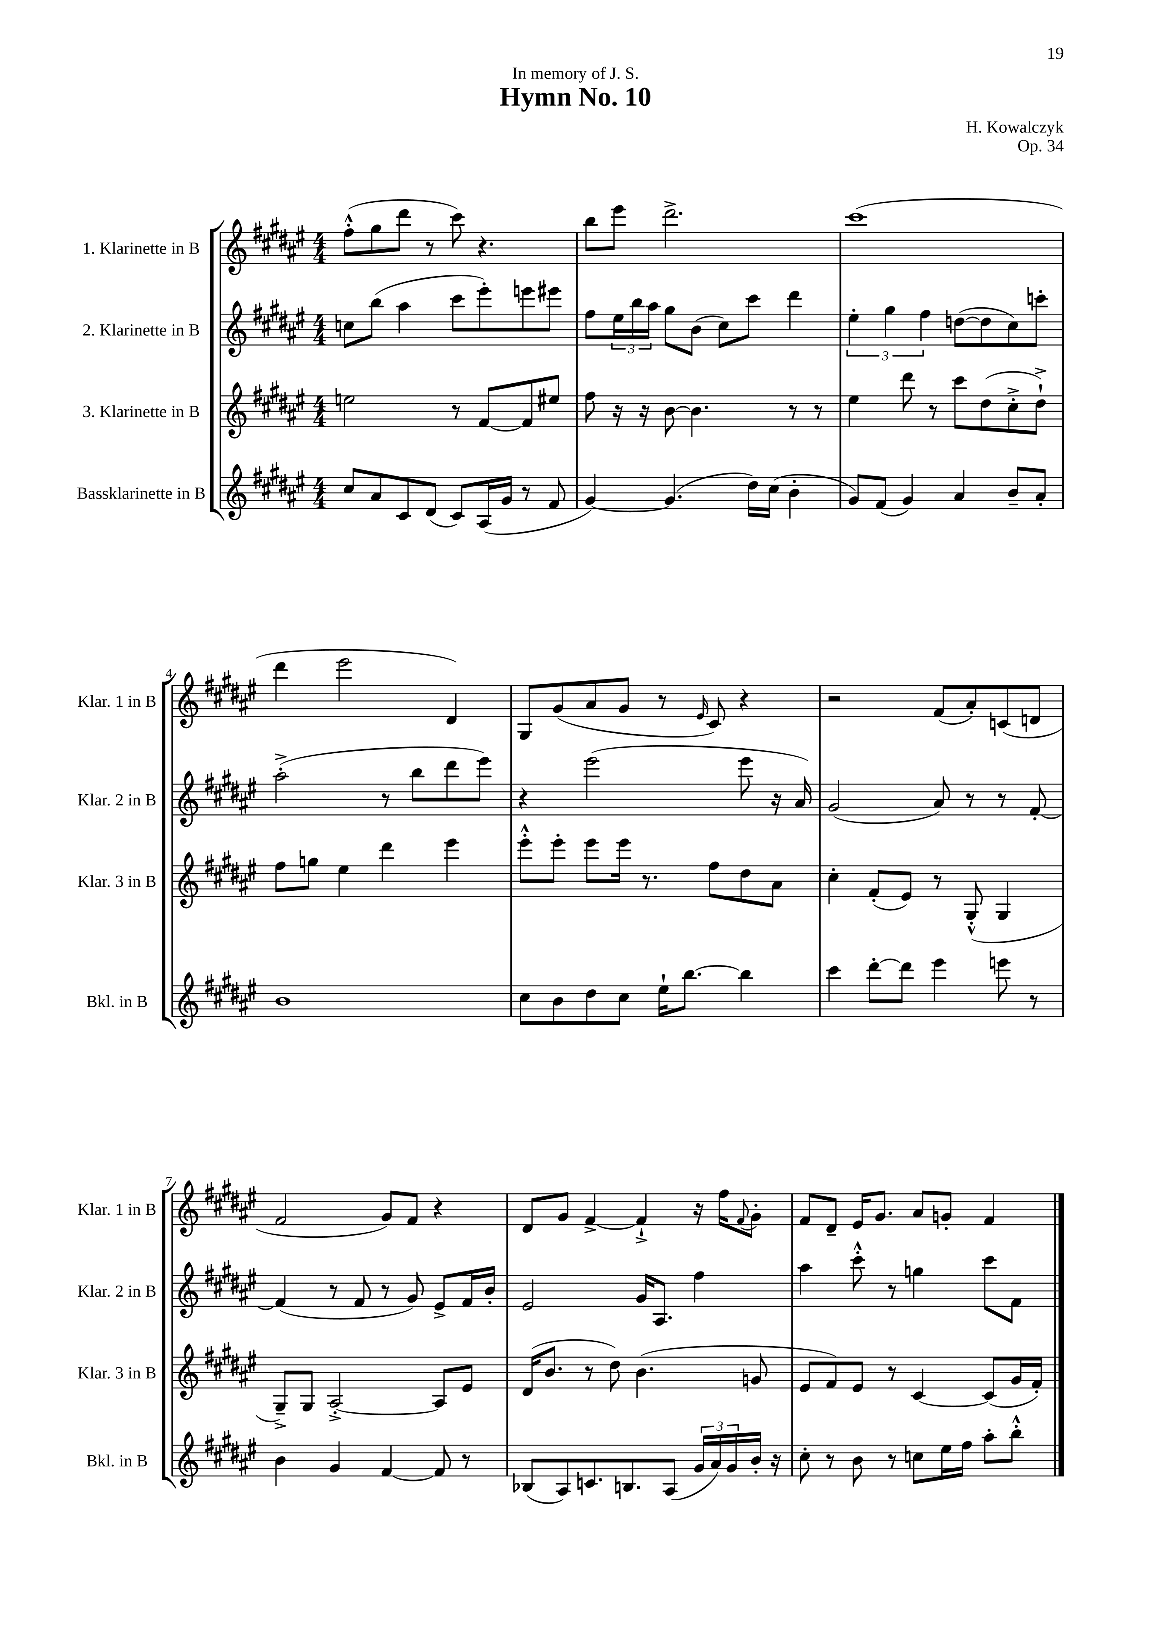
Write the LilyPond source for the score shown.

\header { title = "Hymn No. 10" composer = "H. Kowalczyk" dedication = "In memory of J. S." opus = "Op. 34" }
<<
\new StaffGroup <<
\new Staff = "s0" \with { instrumentName = "1. Klarinette in B" shortInstrumentName = "Klar. 1 in B" } {
    \clef treble \key fis \major \numericTimeSignature \time 4/4
    fis''8-.-^( gis''8 dis'''8 r8 cis'''8) r4. |
    b''8 eis'''8 dis'''2.-> |
    cis'''1( |
    dis'''4 eis'''2 dis'4) |
    gis8 gis'8( ais'8 gis'8 r8 \grace { eis'16 } cis'8) r4 |
    r2 fis'8( ais'8-.) c'8( d'8 |
    fis'2 gis'8) fis'8 r4 |
    dis'8 gis'8 fis'4~-> fis'4-!-> r16 fis''16 \appoggiatura { fis'8 } gis'8-. |
    fis'8 dis'8-- eis'16 gis'8. ais'8 g'8-. fis'4 \bar "|." |
}
\new Staff = "s1" \with { instrumentName = "2. Klarinette in B" shortInstrumentName = "Klar. 2 in B" } {
    \clef treble \key fis \major \numericTimeSignature \time 4/4
    c''8 b''8( ais''4 cis'''8 eis'''8-.) e'''8 eis'''8 |
    fis''8 \tuplet 3/2 { eis''16 b''16 ais''16 } gis''8 b'8( cis''8) cis'''8 dis'''4 |
    \tuplet 3/2 { eis''4-. gis''4 fis''4 } d''8~( d''8 cis''8) c'''8-. |
    ais''2-.->( r8 b''8 dis'''8 eis'''8) |
    r4 eis'''2( eis'''8 r16 ais'16) |
    gis'2( ais'8) r8 r8 fis'8~-. |
    fis'4( r8 fis'8 r8 gis'8) eis'8-> fis'16 b'16-. |
    eis'2 gis'16 ais8. fis''4 |
    ais''4 cis'''8-.-^ r8 g''4 cis'''8 fis'8 \bar "|." |
}
\new Staff = "s2" \with { instrumentName = "3. Klarinette in B" shortInstrumentName = "Klar. 3 in B" } {
    \clef treble \key fis \major \numericTimeSignature \time 4/4
    e''2 r8 fis'8~ fis'8 eis''8 |
    fis''8 r16 r16 b'8~ b'4. r8 r8 |
    eis''4 dis'''8 r8 cis'''8 dis''8( cis''8-.-> dis''8-!->) |
    fis''8 g''8 eis''4 dis'''4 eis'''4 |
    eis'''8-.-^ eis'''8-. eis'''8 eis'''16 r8. fis''8 dis''8 ais'8 |
    cis''4-. fis'8-.( eis'8) r8 gis8-.-^( gis4 |
    gis8--->) gis8 ais2~-.-> ais8 eis'8 |
    dis'16( b'8. r8 dis''8) b'4.( g'8 |
    eis'8 fis'8) eis'8 r8 cis'4~ cis'8( gis'16 fis'16-.) \bar "|." |
}
\new Staff = "s3" \with { instrumentName = "Bassklarinette in B" shortInstrumentName = "Bkl. in B" } {
    \clef treble \key fis \major \numericTimeSignature \time 4/4
    cis''8 ais'8 cis'8 dis'8( cis'8) ais16( gis'16 r8 fis'8 |
    gis'4~) gis'4.( dis''16) cis''16( b'4-. |
    gis'8) fis'8( gis'4) ais'4 b'8-- ais'8-. |
    b'1 |
    cis''8 b'8 dis''8 cis''8 eis''16-! b''8.~ b''4 |
    cis'''4 dis'''8~-. dis'''8 eis'''4 e'''8 r8 |
    b'4 gis'4 fis'4~ fis'8 r8 |
    bes8( ais8) c'8. b8. ais8( \tuplet 3/2 { gis'16 ais'16) gis'16 } b'16-. r16 |
    cis''8-. r8 b'8 r8 c''8 eis''16 fis''16 ais''8-. b''8-.-^ \bar "|." |
}
>>
>>
